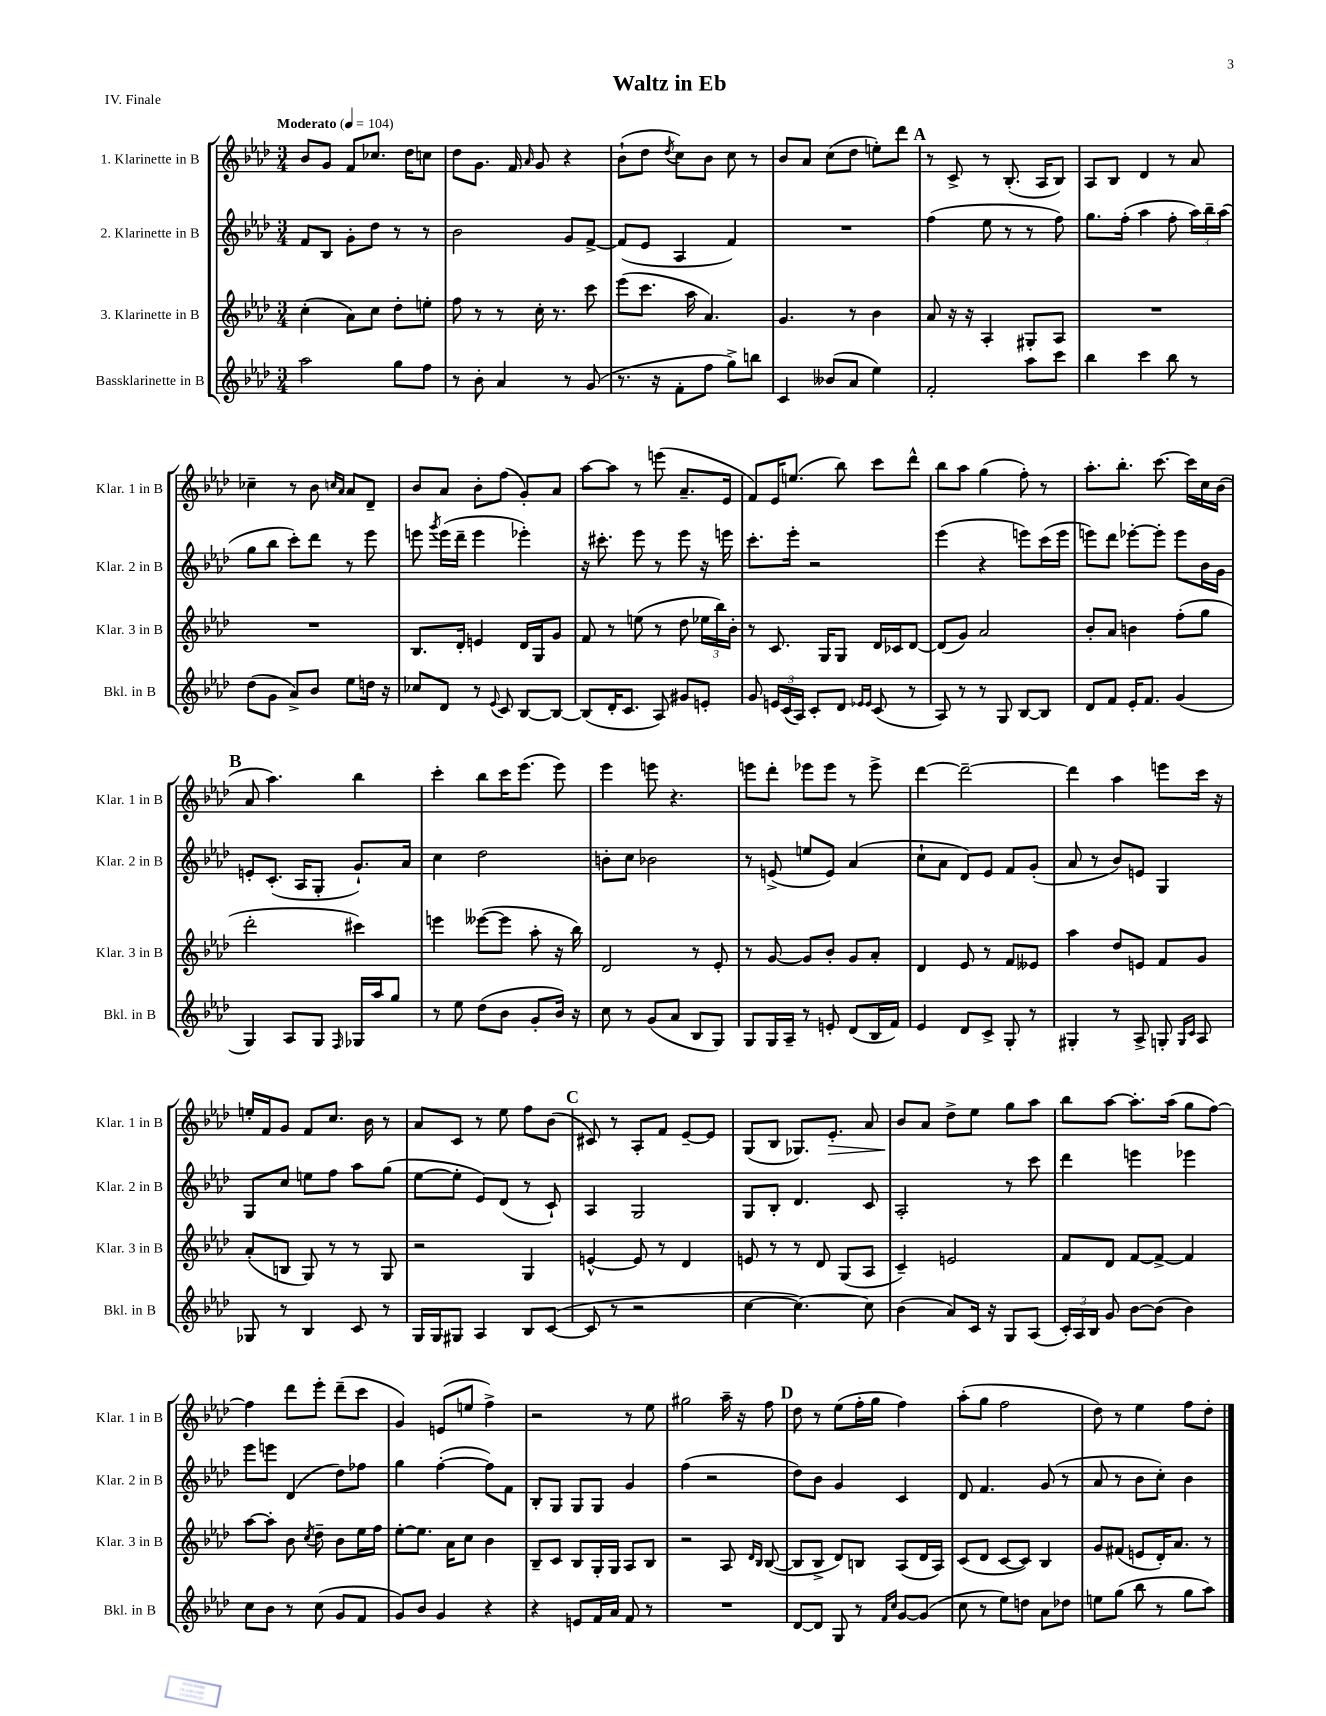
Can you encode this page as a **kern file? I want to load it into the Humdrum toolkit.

**kern	**kern	**kern	**kern	**dynam
*part4	*part3	*part2	*part1	*part1
*staff4	*staff3	*staff2	*staff1	*staff1
*I"Bassklarinette in B	*I"3. Klarinette in B	*I"2. Klarinette in B	*I"1. Klarinette in B	*
*I'Bkl. in B	*I'Klar. 3 in B	*I'Klar. 2 in B	*I'Klar. 1 in B	*
*clefG2	*clefG2	*clefG2	*clefG2	*
*k[b-e-a-d-]	*k[b-e-a-d-]	*k[b-e-a-d-]	*k[b-e-a-d-]	*
*M3/4	*M3/4	*M3/4	*M3/4	*
*MM104	*MM104	*MM104	*MM104	*
=1	=1	=1	=1	=1
!	!	!	!LO:TX:a:B:t=Moderato	!
2aa-\	(4cc'\	8f/L	8b-/L	.
.	.	8B-/J	8g/J	.
.	8a-\L)	8g'\L	8f/L	.
.	8cc\J	8dd-\J	8.cc-X/J	.
8gg\L	8dd-'\L	8r	.	.
.	.	.	16dd-\KL	.
8ff\J	8een'\J	8r	8ccn\J	.
=2	=2	=2	=2	=2
8r	8ff\	2b-\	8dd-\L	.
8b-'\	8r	.	8.g\J	.
4a-/	8r	.	.	.
.	.	.	16f/	.
.	.	.	16qqa-/	.
.	16cc'\	.	8g/	.
.	8.r	.	.	.
8r	.	8g/L	4r	.
(8g/	8ccc\	[8f^/J	.	.
=3	=3	=3	=3	=3
8.r	(8eee-\L	(8f/L]	(8b-`\L	.
.	8.ccc\J	8e-/J	8dd-\J	.
16r	.	.	.	.
.	.	.	8qdd-/	.
8f'\L	.	4A-/	8cc\L)	.
.	16aa-\	.	.	.
8ff\J	4.a-/)	.	8b-\J	.
8gg^\L)	.	4f/)	8cc\	.
8bbn\J	.	.	8r	.
=4	=4	=4	=4	=4
4c/	4.g/	2.r	8b-/L	.
.	.	.	8a-/J	.
(8b--X/L	.	.	(8cc\L	.
8a-/J	8r	.	8dd-\J	.
4ee-\)	4b-\	.	8een'\L)	.
.	.	.	8ddd-\J	.
!!LO:REH:place=s1:t=A
=5	=5	=5	=5	=5
2f'/	8a-/	(4ff\	8r	.
.	16r	.	8c^/	.
.	16r	.	.	.
.	4A-'/	8ee-\	8r	.
.	.	8r	(8.B-'/	.
8aa-\L	8G#X'/L	8r	.	.
.	.	.	16A-/KL	.
8ccc\J	8A-/J	8ff\)	8B-/J)	.
=6	=6	=6	=6	=6
4bb-\	2.r	8.gg\L	8A-/L	.
.	.	.	8B-/J	.
.	.	(16ff'\Jk	.	.
4ccc\	.	4aa-\	4d-/	.
8bb-\	.	8ff'\	8r	.
8r	.	24aa-\LL)	8a-/	.
.	.	24bb-~\	.	.
.	.	(24aa-\JJ	.	.
!!LO:LB:g=z
=7	=7	=7	=7	=7
(8dd-\L	2.r	8gg\L	4cc-X~\	.
8g\J	.	8bb-\J	.	.
8a-^/L)	.	8ccc'\L)	8r	.
8b-/J	.	8ddd-\J	8b-\	.
.	.	.	16qqccn/LL	.
.	.	.	16qqa-/JJ	.
8ee-\L	.	8r	8a-/L	.
16ddn\Jk	.	8eee-\	8d-~/J	.
16r	.	.	.	.
=8	=8	=8	=8	=8
8cc-X/L	8.B-/L	8eeen\	8b-/L	.
.	.	8qggg/	.	.
8d-/J	.	(16eee\LL	8a-/J	.
.	16d-'/Jk	16ddd-~\JJ	.	.
8r	4en/	4eee\	8b-'\L	.
8qqe-/	.	.	.	.
8c/	.	.	(8ff\J	.
[8B-/L	16d-/LL	4eee-X'\)	8g'/L)	.
.	16G/J	.	.	.
8B-/J_	8g/J	.	8a-/J	.
=9	=9	=9	=9	=9
(8B-/L]	8f/	16r	[8aa-\L	.
.	.	8.ccc#X'\	.	.
16d-'/K	8r	.	8aa-\J]	.
8.c/J	.	.	.	.
.	(8een\	8eee-\	8r	.
8A-/)	8r	8r	(8eeen\	.
8g#X/L	8dd-\	8eee-\	8.a-~/L	.
8en'/J	24ee-X\LL	16r	.	.
.	24bb-\)	.	.	.
.	.	16eeen\	16e-/Jk	.
.	24b-'\JJ	.	.	.
=10	=10	=10	=10	=10
8g/	8r	8.ccc'\L	8f/L)	.
24en/LL	8.c/	.	16e-/K	.
(24c/	.	.	.	.
.	.	16eee-'\Jk	(8.een/J	.
24A-/JJ)	.	.	.	.
8c'/L	.	2r	.	.
.	16G/KL	.	.	.
8d-/J	8G/J	.	8bb-\)	.
16qqe-X/LL	.	.	.	.
16qqe-/JJ	.	.	.	.
(8c/	16d-/LL	.	8ccc\L	.
.	16c-X/J	.	.	.
8r	[8d-/J	.	8ddd-^^\J	.
=11	=11	=11	=11	=11
8A-/)	(8d-/L]	(4eee-\	8bb-\L	.
8r	8g/J)	.	8aa-\J	.
8r	2a-/	4r	(4gg\	.
8G/	.	.	.	.
[8B-/L	.	8eeen\L)	8ff'\)	.
8B-/J]	.	(16ccc\L	8r	.
.	.	16eee\JJ	.	.
=12	=12	=12	=12	=12
8d-/L	8b-'/L	8eeen\L)	8.aa-'\L	.
8f/J	8a-/J	8ddd-\J	.	.
.	.	.	8.bb-'\J	.
16e-'/KL	4bn\	[8eee-X'\L	.	.
8.f/J	.	.	.	.
.	.	8eee-'\J]	[8.ccc\	.
(4g/	(8ff'\L	8eee-\L	.	.
.	.	.	16ccc\LL]	.
.	8gg\J	16b-\L	16cc\	.
.	.	16g\JJ	(16b-\JJ	.
!!LO:LB:g=z
!!LO:REH:place=s1:t=B
=13	=13	=13	=13	=13
4G/)	2ddd-'\	8en'/L	8a-/	.
.	.	(8.c'/J	4.aa-\)	.
8A-/L	.	.	.	.
.	.	16A-/KL	.	.
8G/J	.	8G'/J	.	.
16qqF/	.	.	.	.
16G-X/LL	4ccc#X\)	8.g`/L)	4bb-\	.
16aa-/J	.	.	.	.
8gg/J	.	.	.	.
.	.	16a-/Jk	.	.
=14	=14	=14	=14	=14
8r	4eeen\	4cc\	4ccc'\	.
8ee-\	.	.	.	.
(8dd-\L	([8eee--X\L	2dd-\	8bb-\L	.
8b-\J	8eee--\J]	.	16ccc\K	.
.	.	.	(8.eee-\J	.
8g'/L	8aa-'\	.	.	.
16b-/Jk)	16r	.	8eee-\)	.
16r	16bb-\)	.	.	.
=15	=15	=15	=15	=15
8cc\	2d-/	8bn'\L	4eee-\	.
8r	.	8cc\J	.	.
(8g/L	.	2b-X\	8eeen\	.
8a-/J	.	.	4.r	.
8B-/L	8r	.	.	.
8G/J)	8e-'/	.	.	.
=16	=16	=16	=16	=16
8G/L	8r	8r	8eeen\L	.
16G/L	[8g/	(8en^/	8ddd-'\J	.
16A-~/JJ	.	.	.	.
8r	8g/L]	8een/L	8eee-X\L	.
8en'/	8b-'/J	8e/J)	8eee-\J	.
(8d-/L	8g/L	(4a-/	8r	.
16B-/L	8a-'/J	.	8eee-^\	.
16f/JJ)	.	.	.	.
=17	=17	=17	=17	=17
4e-/	4d-/	8cc`\L	[4ddd-\	.
.	.	8a-\J	.	.
8d-/L	8e-/	8d-/L)	2ddd-~\_	.
8c^/J	8r	8e-/J	.	.
8G'/	8f/L	8f/L	.	.
8r	8e--X/J	(8g'/J	.	.
=18	=18	=18	=18	=18
4G#X'/	4aa-\	8a-/	4ddd-\]	.
.	.	8r	.	.
8r	8dd-/L	8b-/L)	4aa-\	.
8A-^/	8en/J	8en/J	.	.
8Gn'/	8f/L	4G/	8eeen\L	.
16qqG/LL	.	.	.	.
16qqc/JJ	.	.	.	.
8A-/	8g/J	.	16ccc\Jk	.
.	.	.	16r	.
!!LO:LB:g=z
=19	=19	=19	=19	=19
8G-X/	(8a-'/L	8G/L	16een'/LL	.
.	.	.	16f/J	.
8r	8Bn/J	8cc/J	8g/J	.
4B-/	8G/)	8een\L	8f/L	.
.	8r	8ff\J	8.cc/J	.
8c/	8r	8aa-\L	.	.
.	.	.	16b-\	.
8r	8G/	(8gg\J	8r	.
=20	=20	=20	=20	=20
16G/LL	2r	[8ee-\L	8a-/L	.
16G/J	.	.	.	.
8G#X/J	.	8ee-'\J]	8c/J	.
4A-/	.	8e-/L)	8r	.
.	.	(8d-/J	8ee-\	.
8B-/L	4G/	8r	8ff\L	.
([8c/J	.	8c`/)	(8b-\J	.
!!LO:REH:place=s1:t=C
=21	=21	=21	=21	=21
8c/]	[4en^^/	4A-/	8c#X/)	.
8r	.	.	8r	.
2r	8e/]	2G/	8A-'/L	.
.	8r	.	8f/J	.
.	4d-/	.	[8e-~/L	.
.	.	.	8e-/J]	.
=22	=22	=22	=22	=22
[4cc\	8en/	8G/L	(8G/L	.
.	8r	8B-'/J	8B-/J	.
4.cc\_)	8r	4.d-/	8.G-X/L)	.
.	8d-/	.	.	.
!	!	!	!	!LO:HP:b
.	.	.	8.e-'/J	>
.	(8G/L	.	.	.
8cc\]	8A-/J	8c/	8a-/	.
=23	=23	=23	=23	=23
(4b-\	4c~/)	2A-'/	8b-/L	.
.	.	.	8a-/J	]
8a-/L)	2en/	.	8dd-^\L	.
16c/Jk	.	.	8ee-\J	.
16r	.	.	.	.
8G/L	.	8r	8gg\L	.
(8A-/J	.	8ccc\	8aa-\J	.
=24	=24	=24	=24	=24
24c'/LL)	8f/L	4ddd-\	8bb-\L	.
24A-/	.	.	.	.
24B-/JJ	.	.	.	.
8g/	8d-/J	.	[8aa-\J	.
[8b-\L	[8f/L	4eeen\	8.aa-'\L]	.
(8b-\J]	8f^/J_	.	.	.
.	.	.	(16aa-\Jk	.
4b-\)	4f/]	4eee-X\	8gg\L	.
.	.	.	[8ff\J)	.
!!LO:LB:g=z
=25	=25	=25	=25	=25
8cc\L	[8aa-\L	8eee-\L	4ff\]	.
8b-\J	8aa-'\J]	8eeen\J	.	.
8r	8b-\	(4d-/	8ddd-\L	.
.	8qcc/	.	.	.
(8cc\	8dd-~\	.	8eee-'\J	.
8g/L	8b-\L	8dd-\L)	(8ddd-~\L	.
8f/J	16ee-\L	8ff-X\J	8ccc\J	.
.	16ff\JJ	.	.	.
=26	=26	=26	=26	=26
8g/L)	[8ee-'\L	4gg\	4g/)	.
8b-/J	8.ee-\J]	.	.	.
4g/	.	([4ff'\	(8en/L	.
.	16a-\KL	.	.	.
.	8cc\J	.	8een/J	.
4r	4b-\	8ff\L])	4ff^\)	.
.	.	8f\J	.	.
=27	=27	=27	=27	=27
4r	8B-~/L	8B-'/L	2r	.
.	8c/J	8G/J	.	.
8en/L	8B-/L	8G/L	.	.
16f/L	16G'/L	8G/J	.	.
16a-/JJ	16G/JJ	.	.	.
8f/	8A-/L	4g/	8r	.
8r	8B-/J	.	8ee-\	.
=28	=28	=28	=28	=28
2.r	2r	(4ff\	2gg#X\	.
.	.	2r	.	.
.	8A-/	.	16aa-~\	.
.	.	.	16r	.
.	16qqd-/LL	.	.	.
.	16qqB-/JJ	.	.	.
.	([8B-/	.	8ff\	.
!!LO:REH:place=s1:t=D
=29	=29	=29	=29	=29
[8d-/L	8B-/L]	8dd-\L)	8dd-\	.
8d-/J]	8B-^/J	8b-\J	8r	.
8G/	8d-/L)	4g/	(8ee-\L	.
8r	8Bn/J	.	16ff'\L	.
.	.	.	16gg\JJ	.
16qqf/LL	.	.	.	.
16qqcc/JJ	.	.	.	.
[8g/L	(8A-/L	4c/	4ff\)	.
(8g/J]	16d-/L	.	.	.
.	16A-/JJ)	.	.	.
=30	=30	=30	=30	=30
8cc\	(8c/L	8d-/	(8aa-'\L	.
8r	8d-/J	4.f/	8gg\J	.
8ee-\L)	[8c/L	.	2ff\	.
8ddn\J	8c/J])	.	.	.
8a-\L	4B-/	(8g/	.	.
8dd-X\J	.	8r	.	.
=31	=31	=31	=31	=31
8een\L	8g/L	8a-/	8dd-\)	.
(8gg\J	(8f#X/J	8r	8r	.
8bb-\	8en/L	8b-\L	4ee-\	.
8r	16d-'/K)	8cc'\J)	.	.
.	8.a-/J	.	.	.
8gg\L	.	4b-\	8ff\L	.
8aa-\J)	8r	.	8dd-'\J	.
==	==	==	==	==
*-	*-	*-	*-	*-
